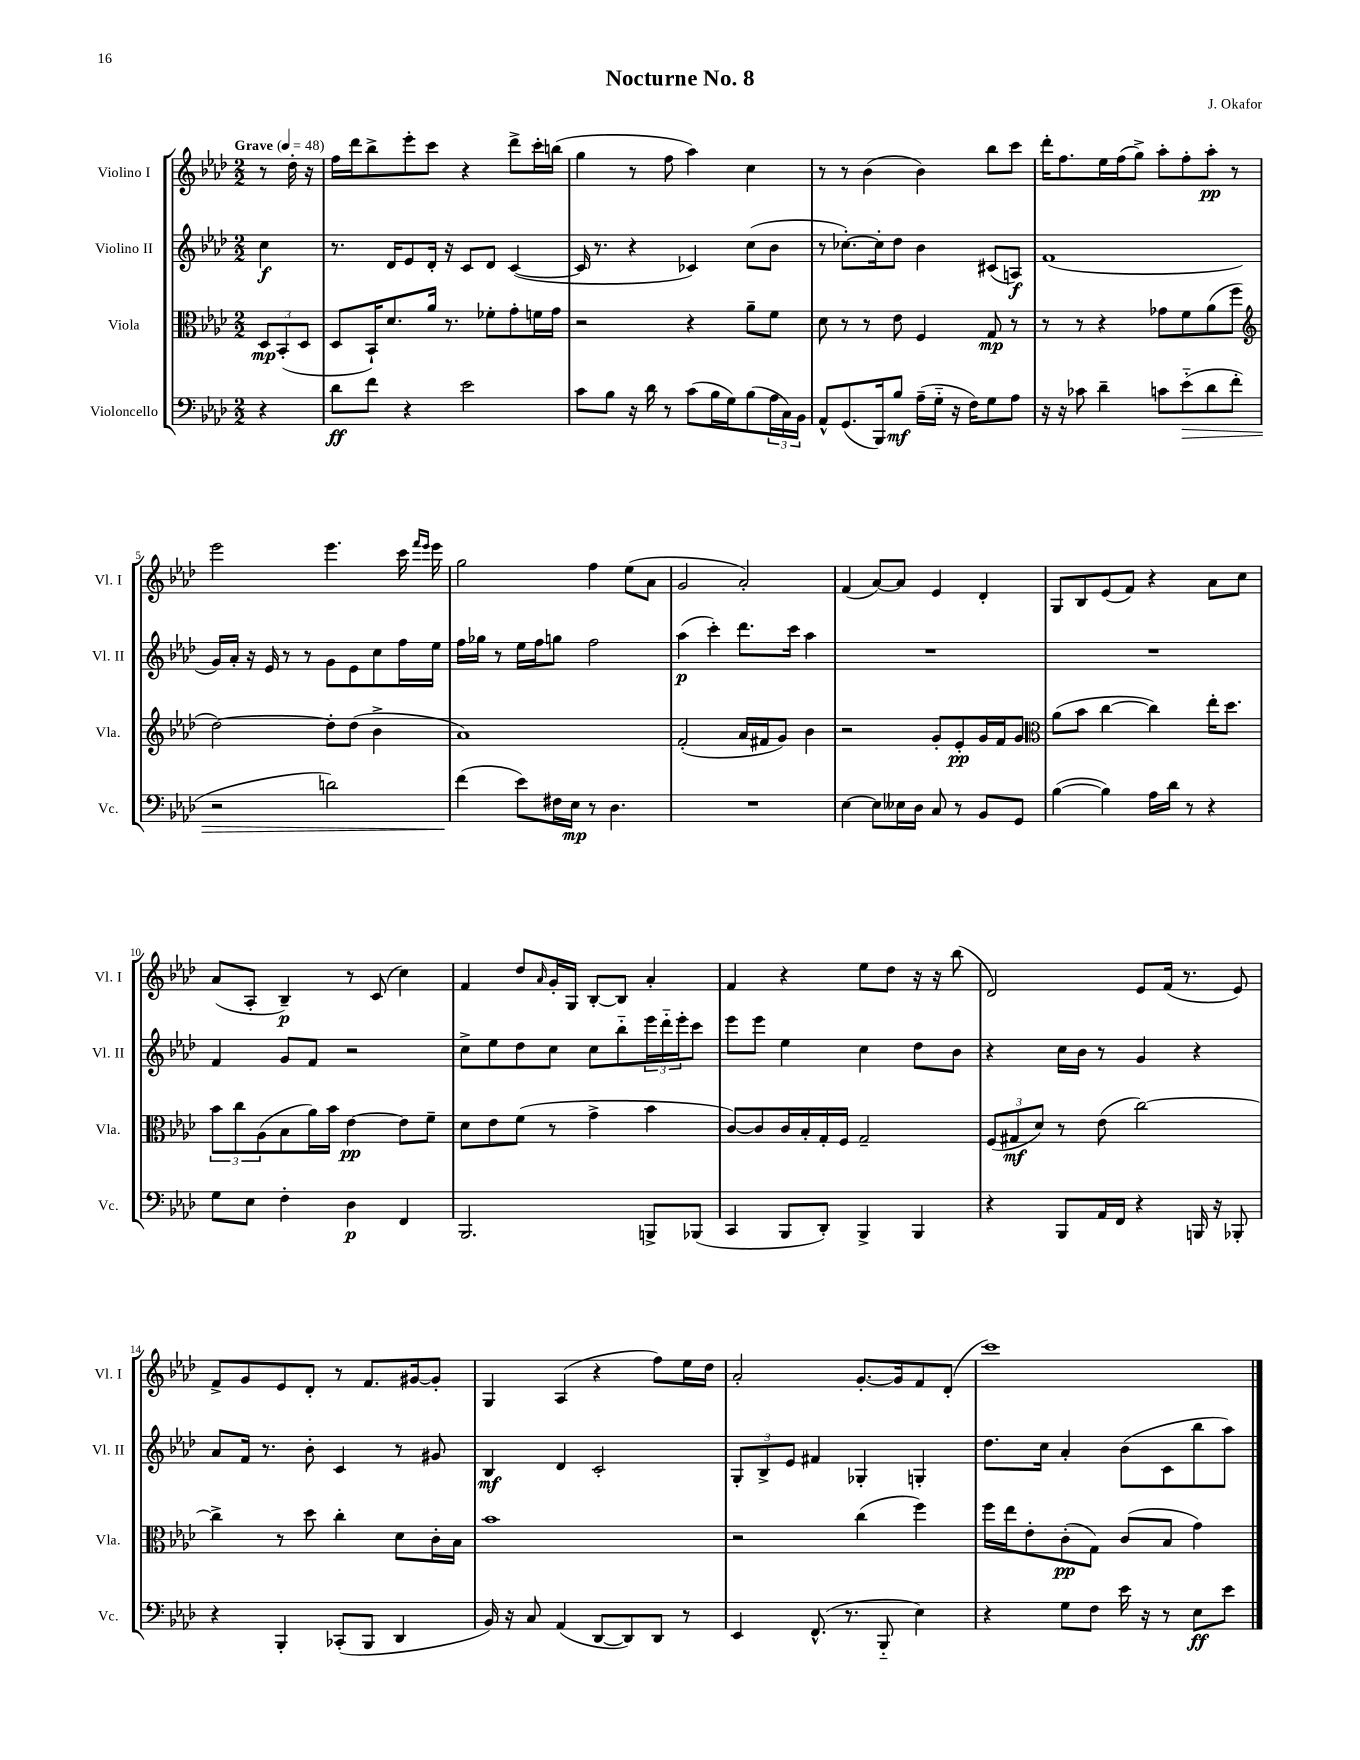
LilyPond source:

\header { title = "Nocturne No. 8" composer = "J. Okafor" }
<<
\new StaffGroup <<
\new Staff = "s0" \with { instrumentName = "Violino I" shortInstrumentName = "Vl. I" } {
    \clef treble \key aes \major \numericTimeSignature \time 2/2 \partial 4 \tempo "Grave" 4 = 48
    r8 des''16-. r16 |
    f''16 des'''16 bes''8-> ees'''8-. c'''8 r4 des'''8-> c'''16-. b''16( |
    g''4 r8 f''8 aes''4) c''4 |
    r8 r8 bes'4( bes'4) bes''8 c'''8 |
    des'''16-. f''8. ees''16 f''16( g''8->) aes''8-. f''8-. aes''8-.\pp r8 |
    ees'''2 ees'''4. c'''16 \grace { f'''16 ees'''16 } ees'''16 |
    g''2 f''4 ees''8( aes'8 |
    g'2 aes'2-.) |
    f'4( aes'8~) aes'8 ees'4 des'4-. |
    g8 bes8 ees'8( f'8) r4 aes'8 c''8 |
    aes'8( aes8-. bes4--\p) r8 c'8( c''4) |
    f'4 des''8 \grace { aes'16 } g'16-. g16 bes8~-. bes8 aes'4-. |
    f'4 r4 ees''8 des''8 r16 r16 bes''8( |
    des'2) ees'8 f'16( r8. ees'8) |
    f'8-> g'8 ees'8 des'8-. r8 f'8. gis'16~ gis'8-. |
    g4 aes4( r4 f''8) ees''16 des''16 |
    aes'2-. g'8.~-. g'16 f'8 des'8-.( |
    c'''1) \bar "|." |
}
\new Staff = "s1" \with { instrumentName = "Violino II" shortInstrumentName = "Vl. II" } {
    \clef treble \key aes \major \numericTimeSignature \time 2/2 \partial 4
    c''4\f |
    r8. des'16 ees'8 des'16-. r16 c'8 des'8 c'4~( |
    c'16 r8. r4 ces'4) c''8( bes'8 |
    r8 ces''8.~-.) ces''16-. des''8 bes'4 cis'8( a8\f) |
    f'1( |
    g'16) aes'16-. r16 ees'16 r8 r8 g'8 ees'8 c''8 f''16 ees''16 |
    f''16 ges''16 r8 ees''16 f''16 g''8 f''2 |
    aes''4\p( c'''4-.) des'''8. c'''16 aes''4 |
    R1 |
    R1 |
    f'4 g'8 f'8 r2 |
    c''8-> ees''8 des''8 c''8 c''8 bes''8-_ \tuplet 3/2 { ees'''16 des'''16-_ ees'''16-. } c'''8 |
    ees'''8 ees'''8 ees''4 c''4 des''8 bes'8 |
    r4 c''16 bes'16 r8 g'4 r4 |
    aes'8 f'16 r8. bes'8-. c'4 r8 gis'8 |
    bes4\mf des'4 c'2-. |
    \tuplet 3/2 { g8-. bes8-> ees'8 } fis'4 ges4-. g4-. |
    des''8. c''16 aes'4-. bes'8( c'8 bes''8 aes''8) \bar "|." |
}
\new Staff = "s2" \with { instrumentName = "Viola" shortInstrumentName = "Vla." } {
    \clef alto \key aes \major \numericTimeSignature \time 2/2 \partial 4
    \tuplet 3/2 { des8\mp bes,8-.( des8 } |
    des8 bes,16-!) des'8. aes'16 r8. fes'8-. g'8-. f'16 g'16 |
    r2 r4 aes'8-- f'8 |
    des'8 r8 r8 ees'8 f4 g8\mp r8 |
    r8 r8 r4 ges'8 f'8 aes'8( f''8 |
    \clef treble des''2~) des''8-. des''8( bes'4-> |
    aes'1) |
    f'2-.( aes'16 fis'16 g'8) bes'4 |
    r2 g'8-. ees'8-.\pp g'16 f'16 g'8 |
    \clef alto aes'8( bes'8 c''4~ c''4) ees''16-. des''8. |
    \tuplet 3/2 { bes'8 c''8 aes8( } bes8 aes'16) bes'16 ees'4~\pp ees'8 f'8-- |
    des'8 ees'8 f'8( r8 g'4-> bes'4 |
    c'8~) c'8 c'16 bes16-. g16-. f16 g2-- |
    \tuplet 3/2 { f8( gis8\mf des'8) } r8 ees'8( c''2~) |
    c''4-> r8 des''8 c''4-. des'8 c'16-. bes16 |
    bes'1 |
    r2 c''4( f''4) |
    f''16 ees''16 ees'8-. c'8-.\pp( g8) c'8( bes8 g'4) \bar "|." |
}
\new Staff = "s3" \with { instrumentName = "Violoncello" shortInstrumentName = "Vc." } {
    \clef bass \key aes \major \numericTimeSignature \time 2/2 \partial 4
    r4 |
    des'8\ff f'8 r4 ees'2 |
    c'8 bes8 r16 des'16 r8 c'8( bes16 g16) bes8( \tuplet 3/2 { aes16 c16) bes,16 } |
    aes,8-^ g,8.( bes,,16) bes8\mf aes16--( g16-_ r16 f16) g8 aes8 |
    r16 r16 ces'8 des'4-- c'8 ees'8-_\>( des'8 f'8-. |
    r2 d'2) |
    f'4\!( ees'8) fis16 ees16\mp r8 des4. |
    R1 |
    ees4~ ees8 eeses16 des16 c8 r8 bes,8 g,8 |
    bes4~( bes4) aes16 des'16 r8 r4 |
    g8 ees8 f4-. des4\p f,4 |
    bes,,2. b,,8-> bes,,8( |
    c,4 bes,,8 des,8-.) bes,,4-> bes,,4 |
    r4 bes,,8 aes,16 f,16 r4 b,,16 r16 bes,,8-. |
    r4 bes,,4-. ces,8-.( bes,,8 des,4 |
    bes,16) r16 c8 aes,4( des,8~ des,8) des,8 r8 |
    ees,4 f,8.-^( r8. bes,,8-_ ees4) |
    r4 g8 f8 ees'16 r16 r8 ees8\ff ees'8 \bar "|." |
}
>>
>>
